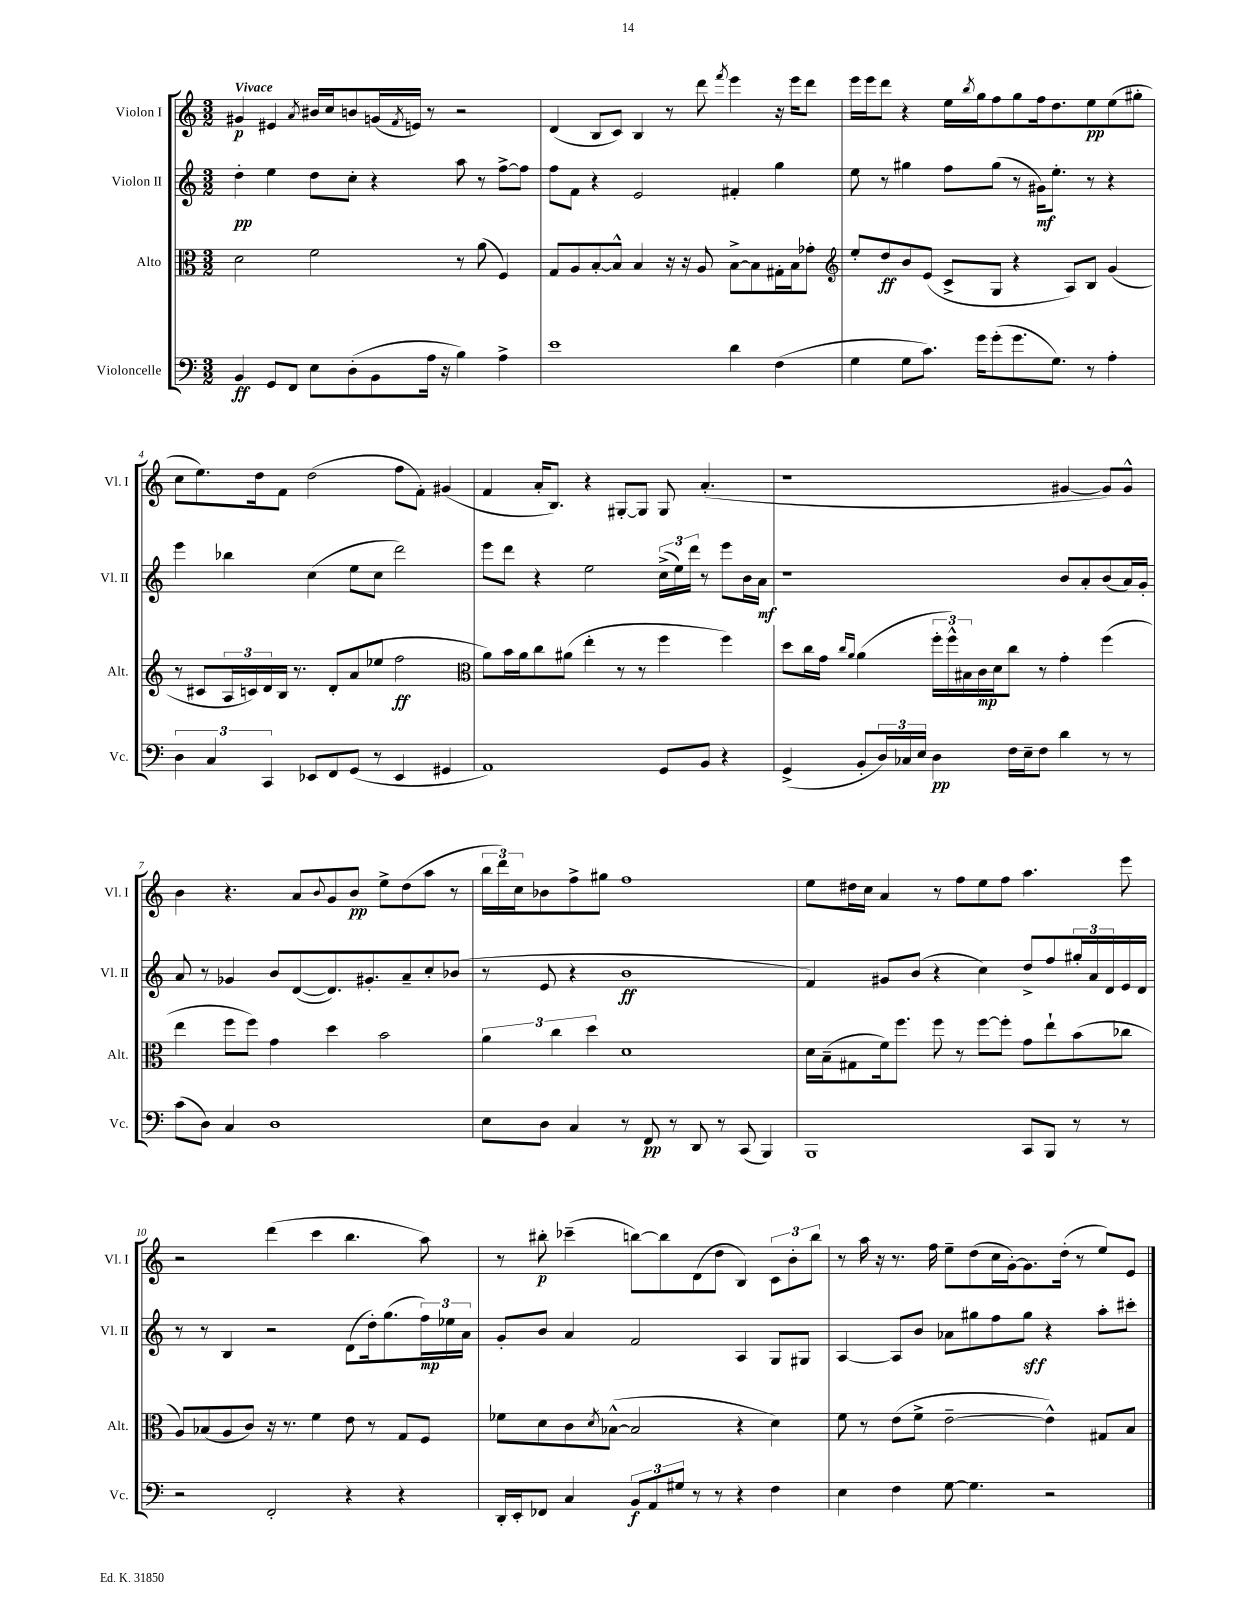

**kern	**dynam	**kern	**dynam	**kern	**dynam	**kern	**dynam
*part4	*part4	*part3	*part3	*part2	*part2	*part1	*part1
*staff4	*staff4	*staff3	*staff3	*staff2	*staff2	*staff1	*staff1
*I"Violoncelle	*	*I"Alto	*	*I"Violon II	*	*I"Violon I	*
*I'Vc.	*	*I'Alt.	*	*I'Vl. II	*	*I'Vl. I	*
*clefF4	*	*clefC3	*	*clefG2	*	*clefG2	*
*k[]	*	*k[]	*	*k[]	*	*k[]	*
*M3/2	*	*M3/2	*	*M3/2	*	*M3/2	*
=1	=1	=1	=1	=1	=1	=1	=1
!	!	!	!	!	!	!LO:TX:a:B:t=Vivace	!
4BB/	ff	2d\	.	4dd'\	pp	4g#X/	p
8GG/L	.	.	.	4ee\	.	4e#X/	.
8FF/J	.	.	.	.	.	.	.
.	.	.	.	.	.	8qa/	.
8E\L	.	2f\	.	8dd\L	.	16b#X/LL	.
.	.	.	.	.	.	16cc/J	.
(8D'\	.	.	.	8cc'\J	.	8bn/	.
8BB\	.	.	.	4r	.	(16gn/L	.
.	.	.	.	.	.	8qf/	.
.	.	.	.	.	.	16en/JJ)	.
16A\Jk	.	.	.	.	.	8r	.
16r	.	.	.	.	.	.	.
4B\)	.	8r	.	8aa\	.	2r	.
.	.	(8a\	.	8r	.	.	.
4A^\	.	4F/)	.	[8ff^\L	.	.	.
.	.	.	.	8ff\J]	.	.	.
=2	=2	=2	=2	=2	=2	=2	=2
1e	.	8G/L	.	8ff\L	.	(4d/	.
.	.	8A/	.	8f\J	.	.	.
.	.	[8B'/	.	4r	.	8B/L	.
.	.	8B^^/J]	.	.	.	8c/J)	.
.	.	4B/	.	2e/	.	4B/	.
.	.	16r	.	.	.	8r	.
.	.	16r	.	.	.	.	.
.	.	8A/	.	.	.	8ddd\	.
.	.	.	.	.	.	8qfff/	.
4d\	.	[8B^\L	.	4f#X'/	.	4eee\	.
.	.	8B\]	.	.	.	.	.
(4F\	.	16G#X'\L	.	4gg\	.	16r	.
.	.	16B\J	.	.	.	16eee\KL	.
.	.	8g-X'\J	.	.	.	8ddd\J	.
=3	=3	=3	=3	=3	=3	=3	=3
*	*	*clefG2	*	*	*	*	*
4G\	.	8ee'/L	.	8ee\	.	16eee\LL	.
.	.	.	.	.	.	16eee\J	.
.	.	8dd/	ff	8r	.	8ddd\J	.
8G\L	.	8b/	.	4gg#X\	.	4r	.
8.c\J)	.	(8e/J	.	.	.	.	.
.	.	8c^/L	.	8ff\L	.	16ee\LL	.
.	.	.	.	.	.	8qbb/	.
16g\KL	.	.	.	.	.	16gg\J	.
(8g'\	.	8G/J	.	(8gg#\J	.	8ff\	.
8.g\	.	4r	.	8r	.	8gg\	.
.	.	.	.	16g#X\KL)	mf	16ff\k	.
8.G\J)	.	.	.	8.ee'\J	.	8.dd\	.
.	.	8A/L)	.	.	.	.	.
8r	.	8B/J	.	8r	.	8ee\	pp
4A'\	.	(4g/	.	4r	.	(8ee\	.
.	.	.	.	.	.	8gg#X'\J	.
!!LO:LB:g=z
=4	=4	=4	=4	=4	=4	=4	=4
6D\	.	8r	.	4eee\	.	8cc\L	.
.	.	8c#X/L	.	.	.	8.ee\)	.
6C/	.	.	.	.	.	.	.
.	.	24A/L	.	4bb-X\	.	.	.
.	.	24cn/)	.	.	.	.	.
.	.	.	.	.	.	16dd\k	.
6CC/	.	24d/	.	.	.	.	.
.	.	16B/JJ	.	.	.	8f\J	.
.	.	8.r	.	.	.	.	.
8EE-X/L	.	.	.	(4cc\	.	(2dd\	.
8FF/	.	8d'/L	.	.	.	.	.
(8GG/J	.	(8a/	.	8ee\L	.	.	.
8r	.	8ee-X/J	.	8cc\J	.	.	.
4EE-/	.	2ff\	ff	2ddd\)	.	8ff\L	.
.	.	.	.	.	.	8f'\J)	.
4GG#X/	.	.	.	.	.	(4g#X/	.
=5	=5	=5	=5	=5	=5	=5	=5
*	*	*clefC3	*	*	*	*	*
1AA)	.	8a\L)	.	8eee\L	.	4f/	.
.	.	16b\L	.	8ddd\J	.	.	.
.	.	16a\J	.	.	.	.	.
.	.	8cc\	.	4r	.	16a'/KL	.
.	.	.	.	.	.	8.B/J)	.
.	.	(8a#X\J	.	.	.	.	.
.	.	4ee'\	.	2ee\	.	4r	.
.	.	8r	.	.	.	[8G#X'/L	.
.	.	8r	.	.	.	8G#/J]	.
8GG/L	.	4ff\	.	(24cc^\LL	.	8G#/	.
.	.	.	.	24ee\)	.	.	.
.	.	.	.	24ddd\JJ	.	.	.
8BB/J	.	.	.	8r	.	(4.a'/	.
4r	.	4ff\)	.	8eee\L	.	.	.
.	.	.	.	16b\L	.	.	.
.	.	.	.	16a\JJ	mf	.	.
=6	=6	=6	=6	=6	=6	=6	=6
(4GG^/	.	8dd\L	.	1r	.	1r	.
.	.	16cc\L	.	.	.	.	.
.	.	16g\JJ	.	.	.	.	.
.	.	16qqcc/LL	.	.	.	.	.
.	.	16qqa/JJ	.	.	.	.	.
8BB'/L	.	(4a\	.	.	.	.	.
24D/L)	.	.	.	.	.	.	.
24C-X/	.	.	.	.	.	.	.
24E/JJ	.	.	.	.	.	.	.
4D\	pp	24ff'\LL	.	.	.	.	.
.	.	24ff^^\)	.	.	.	.	.
.	.	24B#X\	.	.	.	.	.
.	.	16c\	mp	.	.	.	.
.	.	16d\J	.	.	.	.	.
16F\LL	.	8cc\J	.	.	.	.	.
16E~\J	.	.	.	.	.	.	.
8F\J	.	8r	.	.	.	.	.
4d\	.	4g'\	.	8b/L	.	[4g#X/	.
.	.	.	.	8a'/	.	.	.
8r	.	(4ff\	.	(8b/	.	8g#/L])	.
8r	.	.	.	16a/L)	.	8g#^^/J	.
.	.	.	.	16g'/JJ	.	.	.
!!LO:LB:g=z
=7	=7	=7	=7	=7	=7	=7	=7
(8c\L	.	4ee\	.	8a/	.	4b\	.
8D\J)	.	.	.	8r	.	.	.
4C/	.	8ff\L	.	4g-X/	.	4.r	.
.	.	8ff\J)	.	.	.	.	.
1D	.	4g\	.	8b/L	.	.	.
.	.	.	.	([8d/	.	8a/L	.
.	.	.	.	.	.	8qqb/	.
.	.	4dd\	.	8.d/])	.	8g/	.
.	.	.	.	.	.	8b/J	pp
.	.	.	.	8.g#X'/	.	.	.
.	.	2b\	.	.	.	8ee^\L	.
.	.	.	.	8a~/	.	(8dd\	.
.	.	.	.	8cc'/	.	8aa\J	.
.	.	.	.	(8b-X/J	.	8r	.
=8	=8	=8	=8	=8	=8	=8	=8
8E\L	.	6a\	.	8r	.	24bb\LL	.
.	.	.	.	.	.	24ddd\)	.
.	.	.	.	.	.	24cc\J	.
8D\J	.	.	.	8e/	.	8b-X\	.
.	.	6cc\	.	.	.	.	.
4C/	.	.	.	4r	.	8ff^\	.
.	.	6dd\	.	.	.	.	.
.	.	.	.	.	.	8gg#X\J	.
8r	.	1d	.	1b	ff	1ff	.
8FF/	pp	.	.	.	.	.	.
8r	.	.	.	.	.	.	.
8DD/	.	.	.	.	.	.	.
8r	.	.	.	.	.	.	.
(8CC/	.	.	.	.	.	.	.
4BBB/)	.	.	.	.	.	.	.
=9	=9	=9	=9	=9	=9	=9	=9
1BBB	.	16d\LL	.	4f/)	.	8ee\L	.
.	.	(16B~\J	.	.	.	.	.
.	.	8G#X\	.	.	.	16dd#X\L	.
.	.	.	.	.	.	16cc\JJ	.
.	.	16f\k)	.	8g#X/L	.	4a/	.
.	.	8.ff\J	.	.	.	.	.
.	.	.	.	(8b/J	.	.	.
.	.	8ff\	.	4r	.	8r	.
.	.	8r	.	.	.	8ff\L	.
.	.	[8ff\L	.	4cc\)	.	8ee\	.
.	.	8ff'\J]	.	.	.	8ff\J	.
8CC/L	.	8g\L	.	8dd^/L	.	4.aa\	.
8BBB/J	.	8ee`\	.	8ff/	.	.	.
8r	.	(8b\	.	24gg#X'/L	.	.	.
.	.	.	.	24a/	.	.	.
.	.	.	.	24d/	.	.	.
8r	.	8cc-X\J	.	16e/	.	8eee\	.
.	.	.	.	16d/JJ	.	.	.
!!LO:LB:g=z
=10	=10	=10	=10	=10	=10	=10	=10
2r	.	8A/L)	.	8r	.	2r	.
.	.	(8B-X/	.	8r	.	.	.
.	.	8A/	.	4B/	.	.	.
.	.	8c/J)	.	.	.	.	.
2FF'/	.	16r	.	2r	.	(4ddd\	.
.	.	8.r	.	.	.	.	.
.	.	4f\	.	.	.	4ccc\	.
4r	.	8e\	.	(8d\L	.	4.bb\	.
.	.	8r	.	16dd'\k)	.	.	.
.	.	.	.	(8.gg\	.	.	.
4r	.	8G/L	.	.	.	.	.
.	.	8F/J	.	24ff\L)	mp	8aa\)	.
.	.	.	.	24ee-X\	.	.	.
.	.	.	.	24a\JJ	.	.	.
=11	=11	=11	=11	=11	=11	=11	=11
16DD'/LL	.	8f-X\L	.	8g'/L	.	8r	.
16EE'/J	.	.	.	.	.	.	.
8FF-X/J	.	8d\	.	8b/J	.	8bb#X'\	p
4C/	.	8c\	.	4a/	.	(4ccc-X~\	.
.	.	8qd/	.	.	.	.	.
.	.	([8B-X^^\J	.	.	.	.	.
12BB/L	f	2B-/]	.	2f/	.	[8bbn\L)	.
12AA/	.	.	.	.	.	.	.
.	.	.	.	.	.	8bb\]	.
12G#X/J	.	.	.	.	.	.	.
8r	.	.	.	.	.	(8d\	.
8r	.	.	.	.	.	8dd\J	.
4r	.	4r	.	4A/	.	4B/)	.
4F\	.	4d\)	.	8G/L	.	12c\L	.
.	.	.	.	.	.	12b'\	.
.	.	.	.	8G#X/J	.	.	.
.	.	.	.	.	.	12bb\J	.
=12	=12	=12	=12	=12	=12	=12	=12
4E\	.	8f\	.	[4A/	.	8r	.
.	.	8r	.	.	.	16aa\	.
.	.	.	.	.	.	16r	.
4F\	.	(8e\L	.	8A/L]	.	8.r	.
.	.	8f^\J	.	8b/J	.	.	.
.	.	.	.	.	.	16ff\	.
[8G\	.	[2e~\	.	8a-X\L	.	8ee~\L	.
4.G\]	.	.	.	8gg#X\	.	(8dd\	.
.	.	.	.	8ff\	.	16cc\L	.
.	.	.	.	.	.	[16g'\J)	.
.	.	.	.	8gg#\J	sff	8.g\]	.
2r	.	4e^^\])	.	4r	.	.	.
.	.	.	.	.	.	(16dd'\Jk	.
.	.	.	.	.	.	8r	.
.	.	8G#X/L	.	8aa'\L	.	8ee/L)	.
.	.	8B/J	.	8ccc#X'\J	.	8e/J	.
==	==	==	==	==	==	==	==
*-	*-	*-	*-	*-	*-	*-	*-
